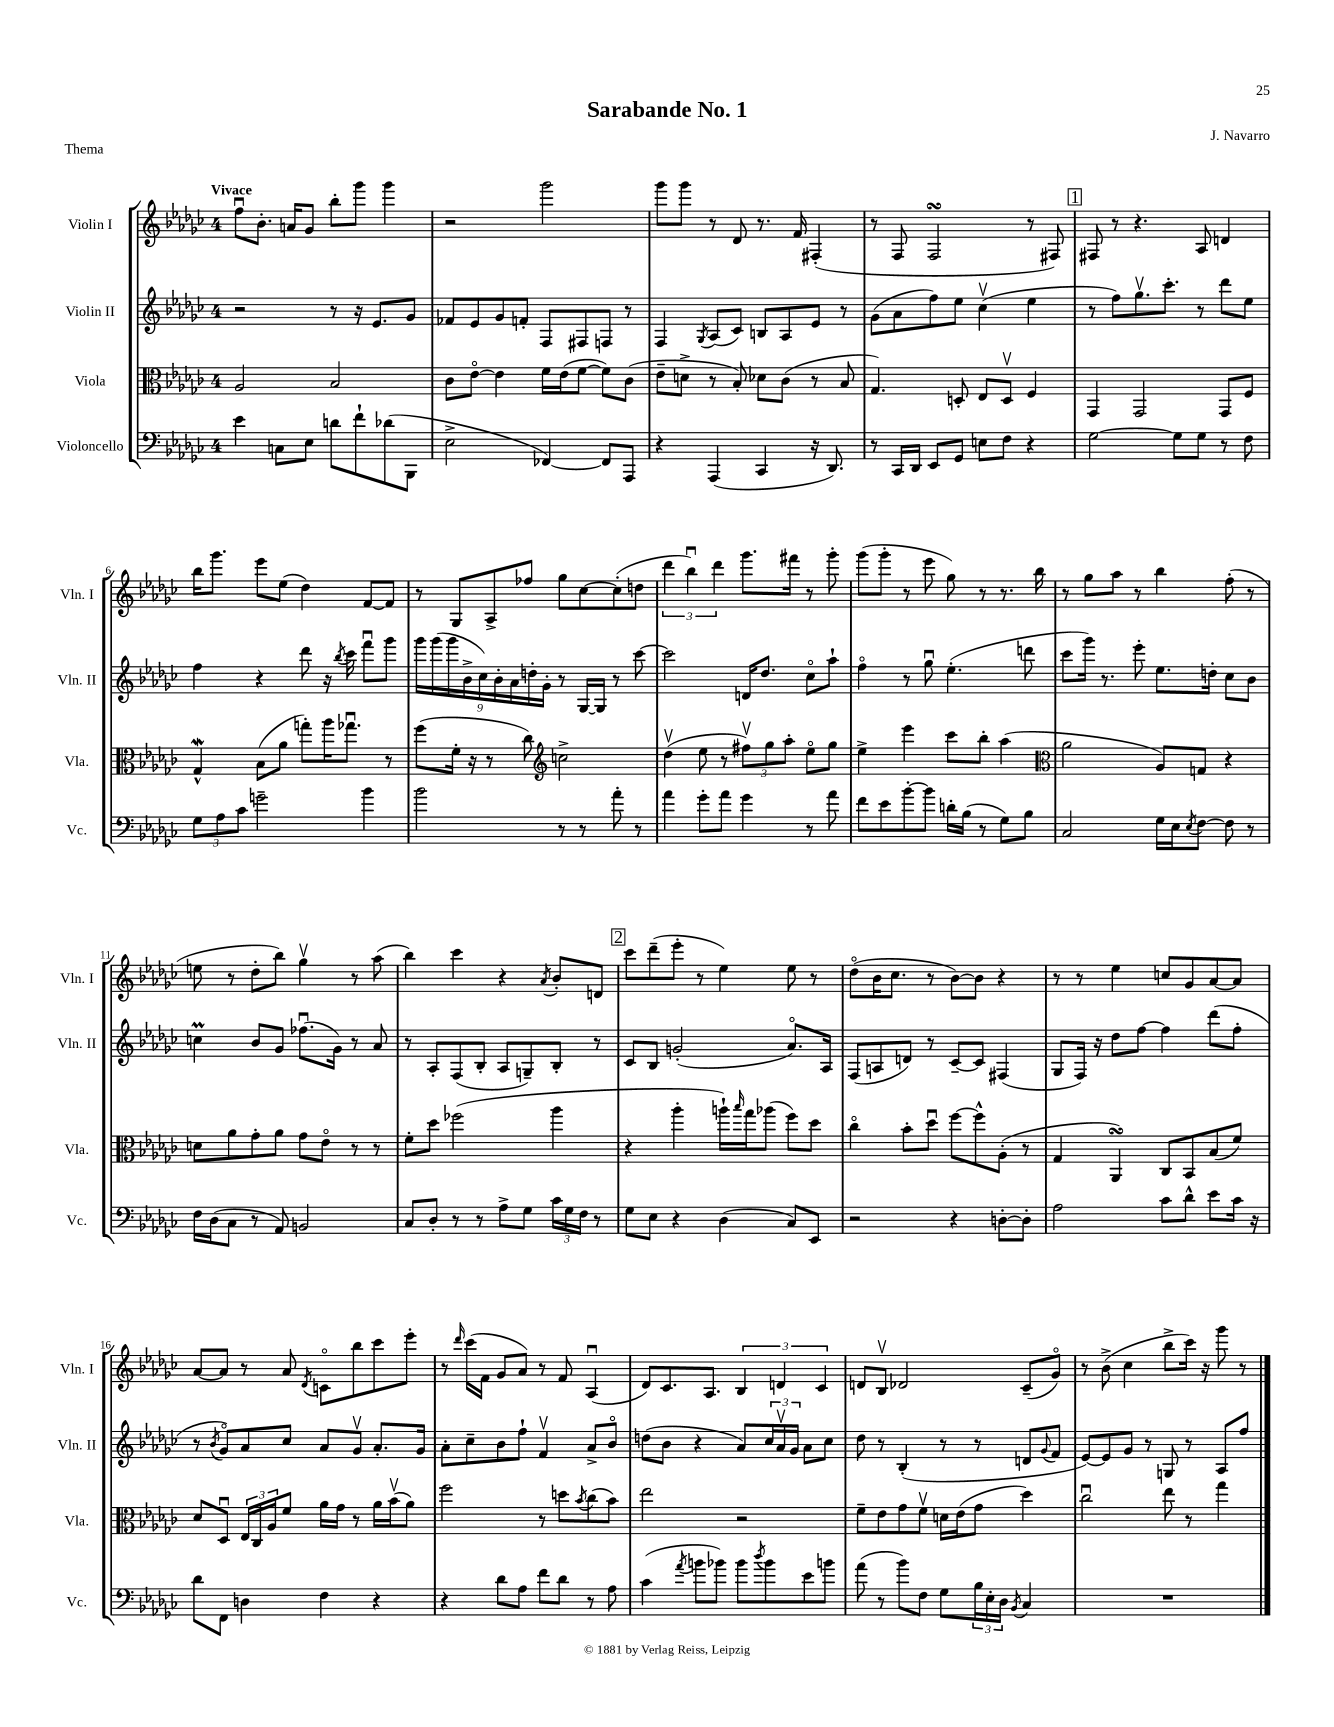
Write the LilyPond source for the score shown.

\header { title = "Sarabande No. 1" composer = "J. Navarro" piece = "Thema" }
<<
\new StaffGroup <<
\new Staff = "s0" \with { instrumentName = "Violin I" shortInstrumentName = "Vln. I" } {
    \clef treble \key ges \major \once \override Staff.TimeSignature.style = #'single-digit \time 4/4 \tempo "Vivace"
    f''8\downbow bes'8.-. a'16 ges'8 bes''8-. ges'''8 ges'''4 |
    r2 ges'''2 |
    ges'''8 ges'''8 r8 des'8 r8. f'16 fis4-.( |
    r8 f8 f2\turn r8 fis8) |
    \mark \markup { \box "1" } fis8 r8 r4. aes8 d'4 |
    bes''16 ges'''8. ees'''8 ees''8( des''4) f'8~ f'8 |
    r8 ges8 aes8-> fes''8 ges''8 ces''8~ ces''8-.( d''8 |
    \tuplet 3/2 { des'''4 bes''4\downbow) des'''4 } ges'''8. fis'''16 r8 ges'''8-. |
    ges'''8( ges'''8-. r8 ees'''8 ges''8) r8 r8. bes''16 |
    r8 ges''8 aes''8 r8 bes''4 f''8-.( r8 |
    e''8 r8 des''8-. bes''8) ges''4\upbow r8 aes''8( |
    bes''4) ces'''4 r4 \acciaccatura { aes'8 } bes'8-. d'8 |
    \mark \markup { \box "2" } ces'''8 des'''8--( ees'''8-. r8 ees''4) ees''8 r8 |
    des''8\flageolet( bes'16 ces''8. r8 bes'8~) bes'8 r4 |
    r8 r8 ees''4 c''8 ges'8 aes'8~ aes'8 |
    aes'8~ aes'8 r8 aes'8 \acciaccatura { des'8 } c'8\flageolet bes''8 ces'''8 ees'''8-. |
    r8 \grace { des'''16 } ces'''16( f'16 ges'8 aes'8) r8 f'8 aes4\downbow( |
    des'8) ces'8. aes8. \tuplet 3/2 { bes4 d'4 ces'4 } |
    d'8 bes8\upbow des'2 ces'8--( ges'8\flageolet) |
    r8 bes'8->( ces''4 bes''8-> ces'''16) r16 ges'''8 r8 \bar "|." |
}
\new Staff = "s1" \with { instrumentName = "Violin II" shortInstrumentName = "Vln. II" } {
    \clef treble \key ges \major \once \override Staff.TimeSignature.style = #'single-digit \time 4/4
    r2 r8 r16 ees'8. ges'8 |
    fes'8 ees'8 ges'8 f'8-. f8 fis8 f8 r8 |
    f4 \acciaccatura { ges8 } aes8( ces'8) b8 aes8 ees'8 r8 |
    ges'8( aes'8 f''8) ees''8 ces''4\upbow( ees''4 |
    \mark \markup { \box "1" } r8 f''8) ges''8.\upbow ces'''8.-. r8 des'''8 ees''8 |
    f''4 r4 des'''8 r16 \acciaccatura { bes''8 } ces'''16 f'''8\downbow ges'''8 |
    \tuplet 9/8 { ges'''16 ges'''16( ges'''16 bes'16-> ces''16) bes'16-. aes'16 d''16-. ges'16-. } r8 ges16~ ges16 r8 ces'''8~ |
    ces'''2 d'16 des''8. ces''8\flageolet aes''8-! |
    f''4\flageolet r8 ges''8\downbow ees''4.-.( d'''8 |
    ces'''8 ges'''16) r8. ees'''8-. ees''8. d''16-. ces''8 bes'8 |
    c''4\prall bes'8 ges'8 fes''8.\downbow( ges'16) r8 aes'8 |
    r8 aes8-. f8( bes8-. aes8 g8--) bes8-. r8 |
    \mark \markup { \box "2" } ces'8 bes8 g'2-.( aes'8.\flageolet) aes16 |
    f8( a8 d'8) r8 ces'8~-- ces'8 fis4( |
    ges8 f16) r16 des''8 f''8~ f''4 des'''8( f''8-. |
    r8 \acciaccatura { bes'8 } ges'8\flageolet) aes'8 ces''8 aes'8 ges'8\upbow aes'8.-. ges'16 |
    aes'8-. ces''8-- bes'8 f''8-! f'4\upbow aes'8-> bes'8\flageolet |
    d''8( bes'8 r4 aes'8) \tuplet 3/2 { ces''16 aes'16\upbow ges'16 } aes'8 ces''8 |
    des''8 r8 bes4-.( r8 r8 d'8 \appoggiatura { ges'8 } f'8 |
    ees'8~) ees'8 ges'8 r8 g8 r8 aes8 f''8 \bar "|." |
}
\new Staff = "s2" \with { instrumentName = "Viola" shortInstrumentName = "Vla." } {
    \clef alto \key ges \major \once \override Staff.TimeSignature.style = #'single-digit \time 4/4
    aes2 bes2 |
    ces'8 ees'8~\flageolet ees'4 f'16 ees'16( f'8~ f'8) ces'8( |
    ees'8-- d'8-> r8 bes8-.) des'8 ces'8( r8 bes8 |
    ges4.) d8-. ees8 d8\upbow f4 |
    \mark \markup { \box "1" } ges,4 ges,2 ges,8 f8 |
    ges4-^\mordent bes8( aes'8 g''8-.) aes''16 ges''8.\downbow r8 |
    f''8( f'16-. r16 r8 ces''8) \clef treble c''2-> |
    des''4\upbow( ees''8 r8 \tuplet 3/2 { fis''8\upbow) ges''8 aes''8-. } ees''8\flageolet ges''8 |
    ees''4-> ees'''4 ces'''8 bes''8-. aes''4( |
    \clef alto aes'2 aes8) g8 r4 |
    d'8 aes'8 ges'8-. aes'8 ges'8 ees'8\flageolet r8 r8 |
    f'8-. des''8 fes''2( aes''4 |
    \mark \markup { \box "2" } r4 aes''4-. a''16-!) \grace { bes''16 } ges''16 aes''8( f''8) des''8 |
    ces''4\flageolet bes'8-. des''8\downbow f''8~ f''8-^ aes8-.( r8 |
    ges4 aes,4\turn) ces8 bes,8 bes8( f'8) |
    des'8 des8\downbow \tuplet 3/2 { ees16 ces16 aes16 } f'8 aes'16 ges'16 r8 aes'16 bes'16\upbow( aes'8) |
    f''2 r8 d''8 \acciaccatura { bes'8 } ces''8( bes'8) |
    ees''2 r2 |
    f'8-- ees'8 ges'8 f'8\upbow d'16 ees'16( ges'8 des''4) |
    ces''2\downbow ees''8 r8 ges''4 \bar "|." |
}
\new Staff = "s3" \with { instrumentName = "Violoncello" shortInstrumentName = "Vc." } {
    \clef bass \key ges \major \once \override Staff.TimeSignature.style = #'single-digit \time 4/4
    ees'4 c8 ees8 d'8 f'8-! des'8( bes,,8 |
    ees2-> fes,4~) fes,8 aes,,8 |
    r4 aes,,4( ces,4 r16 des,8.) |
    r8 ces,16 des,16 ees,8 ges,8 e8 f8 r4 |
    \mark \markup { \box "1" } ges2~ ges8 ges8 r8 f8 |
    \tuplet 3/2 { ges8 aes8 ces'8 } g'2-- bes'4 |
    bes'2 r8 r8 aes'8-. r8 |
    aes'4 ges'8-. aes'8 ges'4 r8 aes'8 |
    f'8 ees'8 bes'8~-. bes'8 d'16-. bes16( r8 ges8) bes8 |
    ces2 ges16 ees16 \acciaccatura { ees8 } f8~ f8 r8 |
    f16 des16( ces8 r8 aes,8) b,2 |
    ces8 des8-. r8 r8 aes8-> ges8 \tuplet 3/2 { ces'16 ges16 f16 } r8 |
    \mark \markup { \box "2" } ges8 ees8 r4 des4( ces8) ees,8 |
    r2 r4 d8~-. d8-. |
    aes2 ces'8 des'8-^ ees'8 ces'16 r16 |
    des'8 f,8 d4 f4 r4 |
    r4 des'8 aes8 f'8 des'8 r8 aes8 |
    ces'4( \acciaccatura { aes'8 } b'8 bes'8) bes'8 \acciaccatura { des''8 } bes'8 ees'8 b'8 |
    aes'8( r8 bes'8) f8 ges8 \tuplet 3/2 { bes16 ees16-. des16 } \acciaccatura { bes,8 } ces4 |
    R1 \bar "|." |
}
>>
>>
